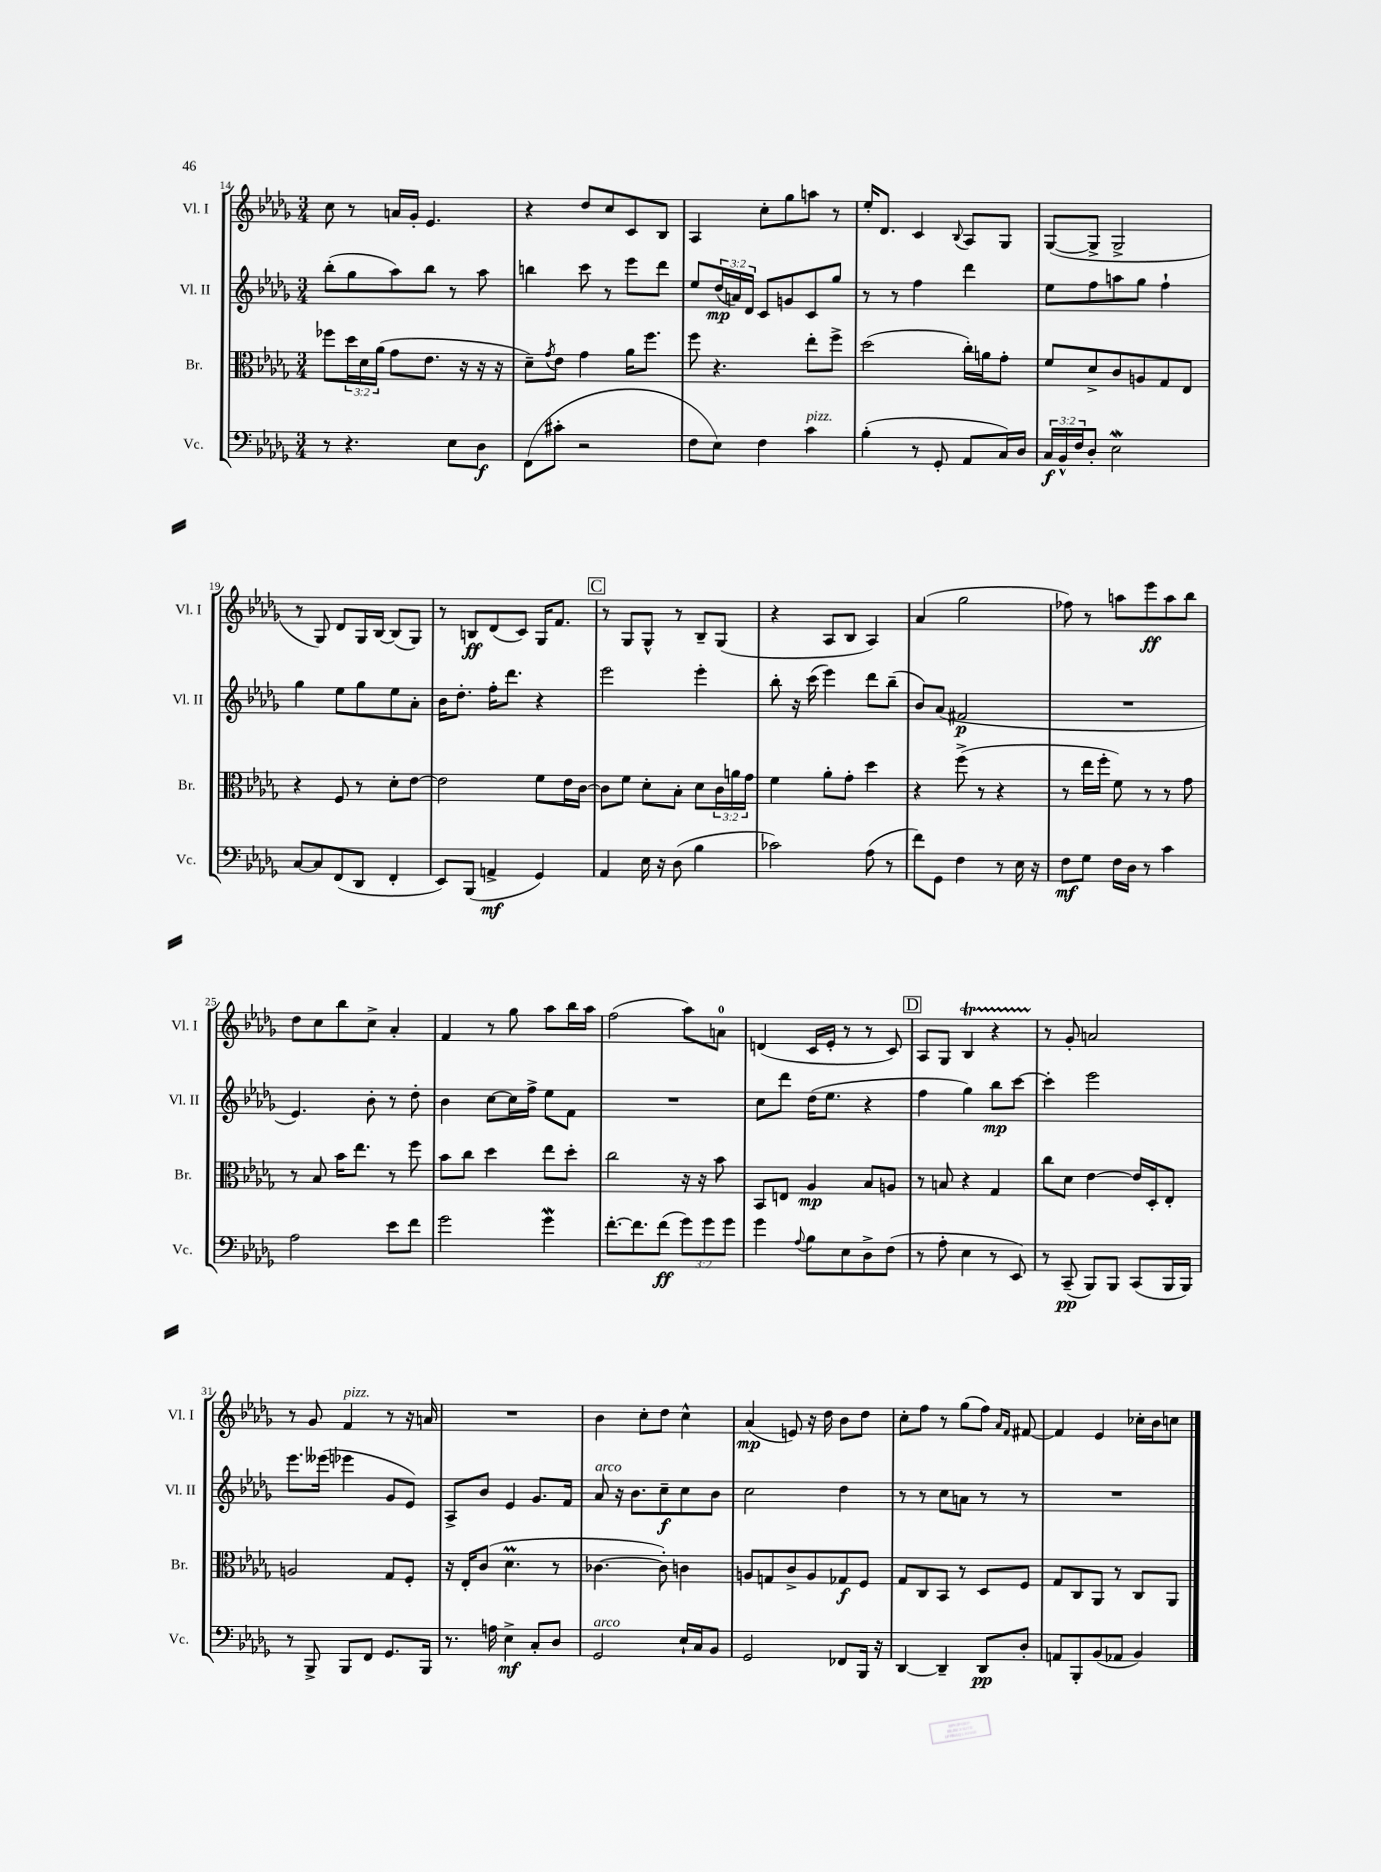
<<
\new StaffGroup <<
\new Staff = "s0" \with { instrumentName = "Vl. I" shortInstrumentName = "Vl. I" } {
    \clef treble \key des \major \numericTimeSignature \time 3/4
    c''8 r8 a'16 ges'16-. ees'4. |
    r4 des''8 c''8 c'8 bes8 |
    aes4 c''8-. ges''8 a''8 r8 |
    ees''16-. des'8. c'4 \appoggiatura { bes8 } aes8 ges8 |
    ges8~( ges8-> ges2-> |
    r8 ges8) des'8 ges16 bes16~ bes8( ges8) |
    r8 b8\ff des'8( c'8) ges16 f'8. |
    \mark \markup { \box "C" } r8 ges8 ges8-^ r8 bes8-- ges8( |
    r4 aes8 bes8 aes4) |
    aes'4( ges''2 |
    fes''8) r8 a''8 ees'''8\ff a''8 bes''8 |
    des''8 c''8 bes''8 c''8-> aes'4-. |
    f'4 r8 ges''8 aes''8 bes''16 aes''16 |
    f''2( aes''8) a'8-0 |
    d'4( c'16 ees'16-. r8 r8 c'8) |
    \mark \markup { \box "D" } aes8 ges8 bes4\startTrillSpan r4 |
    r8\stopTrillSpan ges'8-. a'2 |
    r8 ges'8 f'4^\markup { \italic "pizz." } r8 r16 a'16 |
    R2. |
    bes'4 c''8-. des''8 c''4-^ |
    aes'4\mp( e'8) r16 des''16 bes'8 des''8 |
    c''8-. f''8 r8 ges''8( f''8) \grace { aes'16 f'16 } fis'8~ |
    fis'4 ees'4 ces''16-. bes'16 c''8 \bar "|." |
}
\new Staff = "s1" \with { instrumentName = "Vl. II" shortInstrumentName = "Vl. II" } {
    \clef treble \key des \major \numericTimeSignature \time 3/4 \override Staff.TupletNumber.text = #tuplet-number::calc-fraction-text
    bes''8-.( ges''8 aes''8) bes''8 r8 aes''8 |
    b''4 c'''8 r8 ees'''8 des'''8 |
    ees''8 \tuplet 3/2 { des''16\mp( a'16) des'16 } c'8 g'8 c'8 ges''8 |
    r8 r8 f''4 des'''4 |
    ees''8 f''8 a''8 ges''8 f''4-! |
    ges''4 ees''8 ges''8 ees''8 aes'8-. |
    bes'16 des''8.-. f''16-. des'''8. r4 |
    \mark \markup { \box "C" } ees'''2 ees'''4-. |
    bes''8-. r16 c'''16( ees'''4) des'''8 bes''8--( |
    bes'8) aes'8( fis'2\p |
    R2. |
    ees'4.) bes'8-. r8 des''8-. |
    bes'4 c''8~ c''16 f''16-> ees''8 f'8 |
    R2. |
    c''8 des'''8 des''16( ees''8. r4 |
    \mark \markup { \box "D" } f''4 ges''4) bes''8\mp c'''8~ |
    c'''4-. ees'''2 |
    ees'''8. eeses'''16( ees'''4 ges'8 ees'8) |
    aes8-> bes'8 ees'4 ges'8. f'16 |
    aes'8^\markup { \italic "arco" } r16 bes'8. c''8--\f c''8 bes'8 |
    c''2 des''4 |
    r8 r8 c''8 a'8 r8 r8 |
    R2. \bar "|." |
}
\new Staff = "s2" \with { instrumentName = "Br." shortInstrumentName = "Br." } {
    \clef alto \key des \major \numericTimeSignature \time 3/4 \override Staff.TupletNumber.text = #tuplet-number::calc-fraction-text
    fes''8 \tuplet 3/2 { des''16 des'16 aes'16( } ges'8 ees'8. r16 r16 r16 |
    des'8--) \acciaccatura { ges'8 } ees'8 ges'4 aes'16 f''8. |
    f''8 r4. ees''8-. f''8-> |
    des''2( c''16-.) a'16 ges'8-. |
    f'8 des'8-> c'8 a8 ges8 ees8 |
    r4 f8 r8 des'8-. ees'8~ |
    ees'2 f'8 ees'16 c'16~ |
    \mark \markup { \box "C" } c'8 f'8 des'8-. bes8-. des'8 \tuplet 3/2 { c'16 a'16 ges'16 } |
    f'4 aes'8-. ges'8-. des''4 |
    r4 f''8->( r8 r4 |
    r8 ees''16 f''16-. f'8) r8 r8 ges'8 |
    r8 bes8 bes'16 ees''8. r8 f''8 |
    bes'8 c''8 des''4 ees''8 des''8-. |
    c''2 r16 r16 bes'8 |
    bes,8 e8 aes4\mp bes8 a8 |
    \mark \markup { \box "D" } r8 b8 r4 ges4 |
    c''8 des'8 ees'4~ ees'16 des16-. ees8-. |
    a2 ges8 f8-. |
    r16 ees16-. c'8( des'4.\prall r8 |
    ces'4.~ ces'8-.) c'4 |
    a8 g8 c'8-> a8 ges8\f f8 |
    ges8 c8 bes,8 r8 des8 f8 |
    ges8 c8 aes,8 r8 c8 aes,8 \bar "|." |
}
\new Staff = "s3" \with { instrumentName = "Vc." shortInstrumentName = "Vc." } {
    \clef bass \key des \major \numericTimeSignature \time 3/4 \override Staff.TupletNumber.text = #tuplet-number::calc-fraction-text
    r8 r4. ees8 des8\f |
    f,8( cis'8-. r2 |
    f8 ees8) f4 c'4^\markup { \italic "pizz." } |
    bes4-.( r8 ges,8-. aes,8 c16) des16 |
    \tuplet 3/2 { c16\f bes,16-^ f16 } des8-. ees2\mordent |
    c8~ c8 f,8( des,8 f,4-. |
    ees,8) bes,,8( a,4->\mf ges,4) |
    \mark \markup { \box "C" } aes,4 ees16 r16 des8( bes4 |
    ces'2) aes8( r8 |
    f'8) ges,8 f4 r8 ees16 r16 |
    f8\mf ges8 f16 des16 r8 c'4 |
    aes2 ees'8 f'8 |
    ges'2 ges'4\mordent |
    f'8.~-. f'8. f'8\ff( \tuplet 3/2 { ges'8) ges'8 ges'8 } |
    ges'4 \appoggiatura { aes8 } bes8 ees8 des8-> f8( |
    \mark \markup { \box "D" } r8 aes8-. ees4 r8 ees,8) |
    r8 c,8--\pp( bes,,8) bes,,8 c,8( bes,,16 bes,,16) |
    r8 bes,,8-> bes,,8 f,8 ges,8. bes,,16 |
    r8. a16 ees4->\mf c8-. des8 |
    ges,2^\markup { \italic "arco" } ees16-! c16 bes,8 |
    ges,2 fes,8 bes,,16 r16 |
    des,4~ des,4-- des,8\pp des8-. |
    a,8 bes,,8-. bes,8( aes,8 bes,4) \bar "|." |
}
>>
>>
\layout { \context { \Score currentBarNumber = #14 } }
